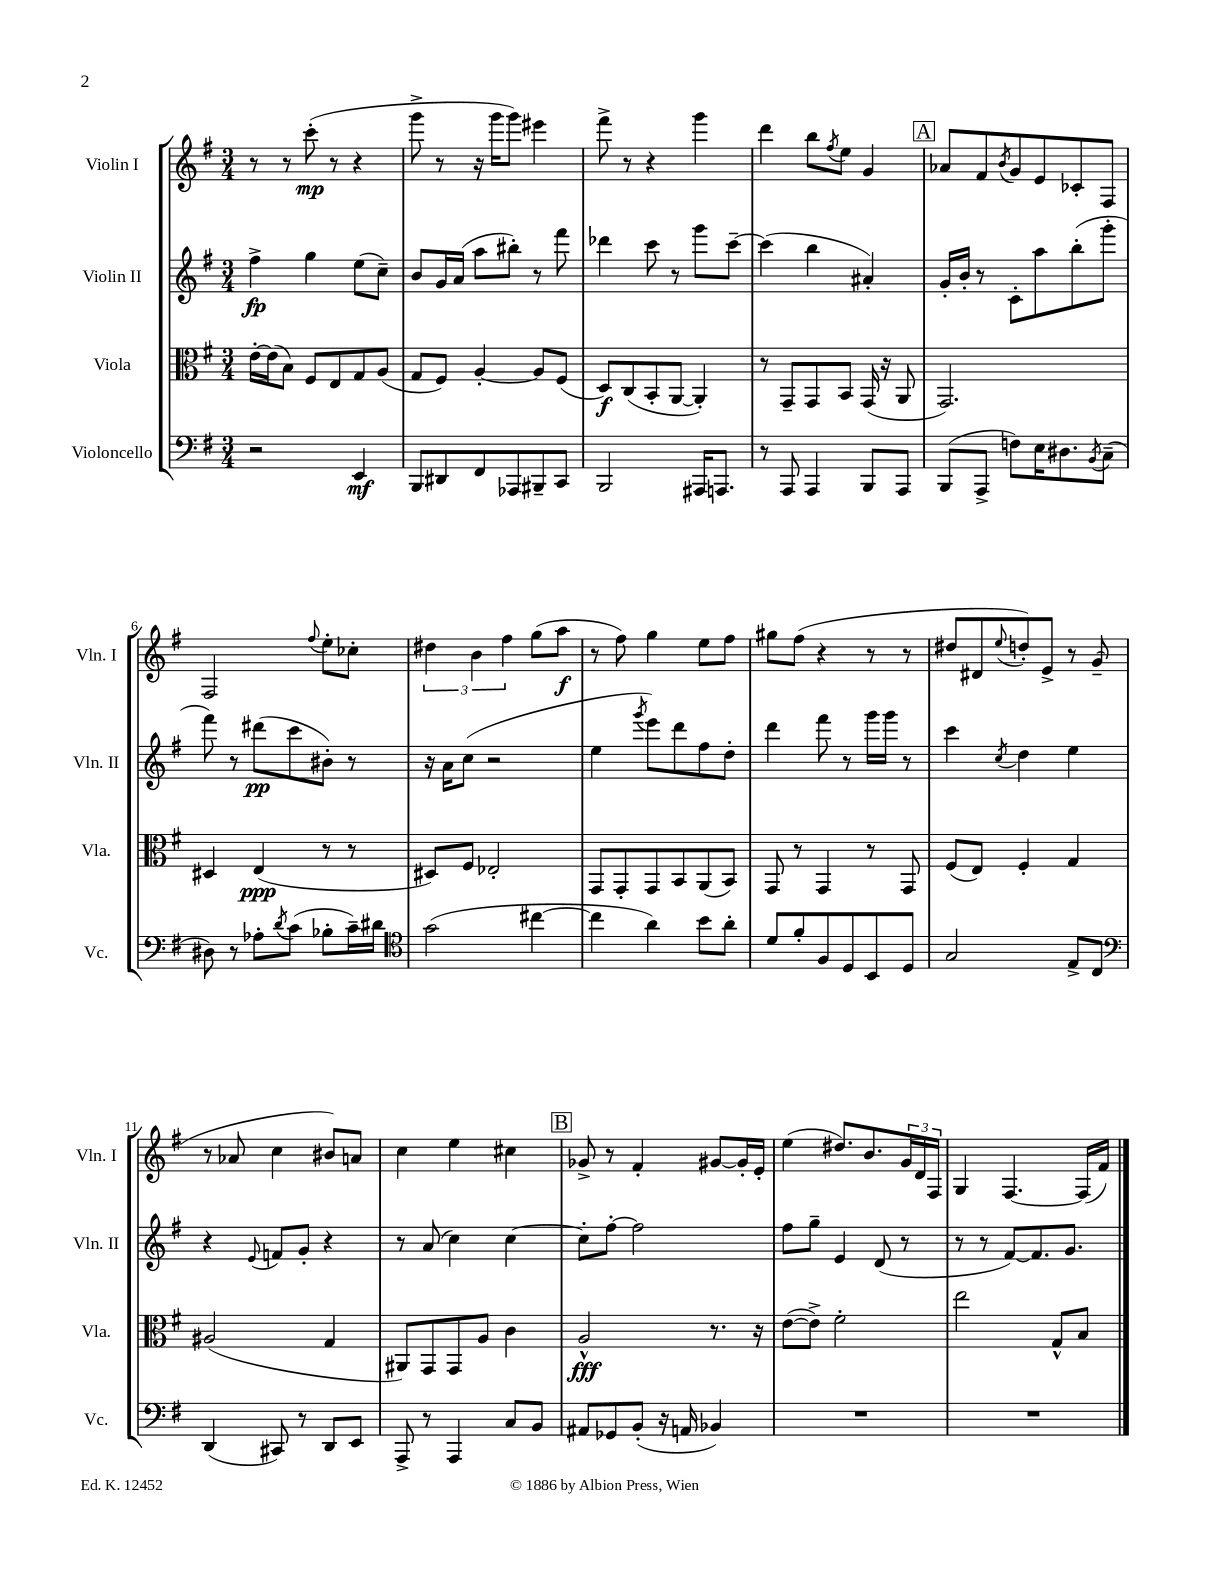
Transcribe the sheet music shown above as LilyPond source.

<<
\new StaffGroup <<
\new Staff = "s0" \with { instrumentName = "Violin I" shortInstrumentName = "Vln. I" } {
    \clef treble \key g \major \numericTimeSignature \time 3/4
    r8 r8 c'''8-.\mp( r8 r4 |
    g'''8-> r8 r16 g'''16 g'''8) eis'''4 |
    fis'''8-> r8 r4 g'''4 |
    d'''4 b''8 \acciaccatura { fis''8 } e''8 g'4 |
    \mark \markup { \box "A" } aes'8 fis'8 \acciaccatura { b'8 } g'8 e'8 ces'8-. fis8 |
    fis2 \appoggiatura { fis''8 } e''8-. ces''8-. |
    \tuplet 3/2 { dis''4 b'4 fis''4 } g''8( a''8\f |
    r8 fis''8) g''4 e''8 fis''8 |
    gis''8 fis''8( r4 r8 r8 |
    dis''8 dis'8 \appoggiatura { e''8 } d''8-.) e'8-> r8 g'8--( |
    r8 aes'8 c''4 bis'8) a'8 |
    c''4 e''4 cis''4 |
    \mark \markup { \box "B" } ges'8-> r8 fis'4-. gis'8~ gis'16-. e'16-. |
    e''4( dis''8.) b'8. \tuplet 3/2 { g'16 d'16 fis16 } |
    g4 fis4.~ fis16( fis'16) \bar "|." |
}
\new Staff = "s1" \with { instrumentName = "Violin II" shortInstrumentName = "Vln. II" } {
    \clef treble \key g \major \numericTimeSignature \time 3/4
    fis''4->\fp g''4 e''8( c''8--) |
    b'8 g'16 a'16( a''8 bis''8-.) r8 fis'''8 |
    des'''4 c'''8 r8 g'''8 c'''8~-- |
    c'''4( b''4 ais'4-.) |
    \mark \markup { \box "A" } g'16-. b'16-. r8 c'8-. a''8 b''8-.( g'''8-. |
    fis'''8) r8 dis'''8\pp( c'''8 bis'8-.) r8 |
    r16 a'16 c''8( r2 |
    e''4 \acciaccatura { g'''8 } e'''8) d'''8 fis''8 d''8-. |
    d'''4 fis'''8 r8 g'''16 g'''16 r8 |
    c'''4 \acciaccatura { c''8 } d''4 e''4 |
    r4 \appoggiatura { e'8 } f'8 g'8-. r4 |
    r8 a'8( c''4) c''4~ |
    \mark \markup { \box "B" } c''8-. fis''8~-. fis''2 |
    fis''8 g''8-- e'4 d'8( r8 |
    r8 r8 fis'8~) fis'8. g'8. \bar "|." |
}
\new Staff = "s2" \with { instrumentName = "Viola" shortInstrumentName = "Vla." } {
    \clef alto \key g \major \numericTimeSignature \time 3/4
    e'16~-. e'16( b8) fis8 e8 g8 a8( |
    g8 fis8) a4~-. a8 fis8( |
    d8\f) c8( b,8-. a,8~ a,4-.) |
    r8 g,8-- g,8 b,8 g,16( r16 a,8 |
    \mark \markup { \box "A" } g,2.) |
    dis4 e4\ppp( r8 r8 |
    dis8) fis8 ees2-. |
    g,8 g,8-. g,8 b,8 a,8( b,8) |
    g,8 r8 g,4 r8 g,8 |
    fis8( e8) fis4-. g4 |
    ais2( g4 |
    ais,8) g,8 g,8 a8 c'4 |
    \mark \markup { \box "B" } a2-^\fff r8. r16 |
    e'8~( e'8->) fis'2-. |
    e''2 g8-^ b8 \bar "|." |
}
\new Staff = "s3" \with { instrumentName = "Violoncello" shortInstrumentName = "Vc." } {
    \clef bass \key g \major \numericTimeSignature \time 3/4
    r2 e,4\mf |
    b,,8 dis,8 fis,8 aes,,8 bis,,8-- c,8 |
    b,,2 ais,,16 a,,8. |
    r8 a,,8 a,,4 b,,8 a,,8 |
    \mark \markup { \box "A" } b,,8( a,,8-> f8) e16 dis8. \acciaccatura { b,8 } c8--( |
    dis8) r8 aes8-. \acciaccatura { d'8 } c'8( bes8-. c'16--) dis'16 |
    \clef tenor g'2( cis''4~ |
    cis''4 a'4) b'8 a'8-. |
    d'8 fis'8-. fis8 d8 b,8 d8 |
    g2 e8-> c8 |
    \clef bass d,4( cis,8) r8 d,8 e,8 |
    a,,8-> r8 a,,4 c8 b,8 |
    \mark \markup { \box "B" } ais,8 ges,8 b,8-.( r16 a,16 bes,4) |
    R2. |
    R2. \bar "|." |
}
>>
>>
